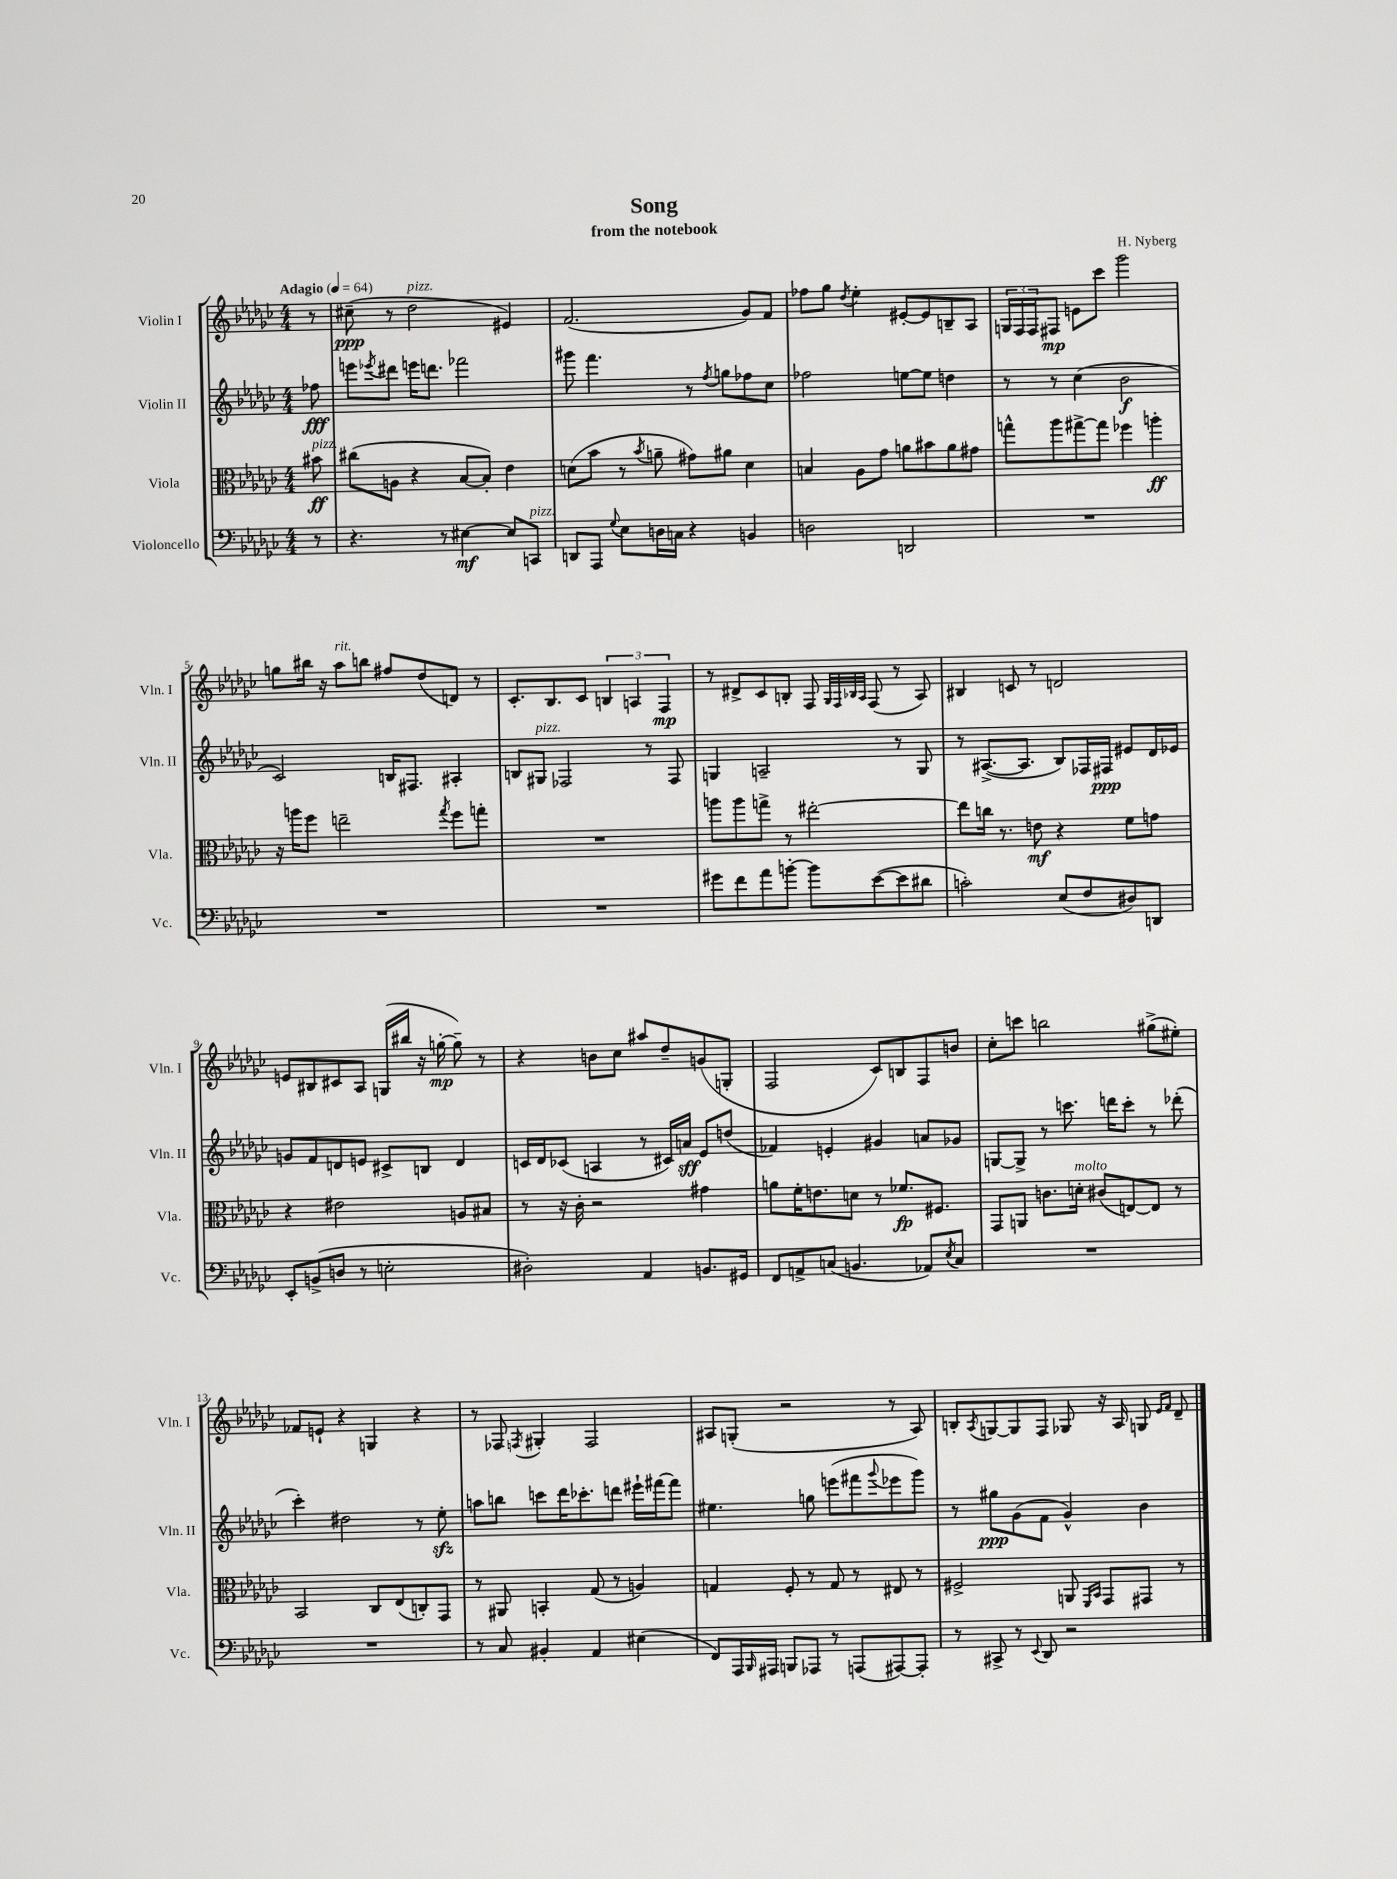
\header { title = "Song" composer = "H. Nyberg" subtitle = "from the notebook" }
<<
\new StaffGroup <<
\new Staff = "s0" \with { instrumentName = "Violin I" shortInstrumentName = "Vln. I" } {
    \clef treble \key ges \major \numericTimeSignature \time 4/4 \partial 8 \tempo "Adagio" 4 = 64
    r8 |
    cis''8--\ppp( r8 des''2^\markup { \italic "pizz." } eis'4) |
    f'2.( ges'8) f'8 |
    fes''8 ges''8 \acciaccatura { des''8 } ees''4-. eis'8~-. eis'8 b8-- aes8 |
    \tuplet 3/2 { g16 f16 f16 } fis8\mp e'8 ces'''8 ges'''2 |
    g''8 bis''16 r16 aes''8^\markup { \italic "rit." } b''8 fis''8 des''8( d'8) r8 |
    ces'8.-. bes8. ces'8 \tuplet 3/2 { b4 a4 f4\mp } |
    r8 dis'8-> ces'8 b8-. f8 \grace { ges32 f32 bes32 aes32 } f8( r8 aes8) |
    bis4 c'8 r8 d'2 |
    e'8 bis8 cis'8 aes8 g16( bis''16 r16 g''16~-.\mp g''8--) r8 |
    r4 b'8 ces''8 ais''8 des''8-- g'8( g8-. |
    f2 ces'8) b8 f8 b'8 |
    ces''8-. c'''8 b''2 gis''8->( eis''8-.) |
    fes'8 e'8-! r4 g4 r4 |
    r8 fes8 \acciaccatura { f8 } gis4-. f2 |
    ais8 g8-.( r2 r8 ais8) |
    b8-. \acciaccatura { aes8 } g8~ g8 f8 ges8 r16 aes16 g8 \grace { ees'16 f'16 } des'8-- \bar "|." |
}
\new Staff = "s1" \with { instrumentName = "Violin II" shortInstrumentName = "Vln. II" } {
    \clef treble \key ges \major \numericTimeSignature \time 4/4 \partial 8
    fes''8\fff |
    e'''8 \acciaccatura { ees'''8 } dis'''8 e'''16 d'''8. fes'''2 |
    gis'''8 f'''4. r8 \acciaccatura { f''8 } g''8 fes''8 ces''8 |
    fes''2 e''8~ e''8 d''4 |
    r8 r8 ces''4( bes'2\f |
    ces'2) b16 fis8. ais4-. |
    b8 gis8^\markup { \italic "pizz." } fes2 r8 fes8 |
    g4 a2-- r8 g8 |
    r8 ais8.~->( ais8. bes8) fes16 fis16\ppp eis'8 des'16 ees'16 |
    g'8 f'8 d'8 e'8 cis'8-> b8 d'4 |
    c'16 des'16 ces'8( a4 r8 cis'16) a'16\sff ees'8 d''8( |
    fes'4) e'4-. gis'4 a'8 ges'8 |
    g8~ g8-> r8 c'''8. d'''16 c'''8-. r8 des'''8-.( |
    ces'''4-.) dis''2 r8 ees''8-.\sfz |
    a''8 b''8 c'''8 des'''16 ces'''8.-. d'''8 eis'''16-! fis'''16~ fis'''8 |
    eis''4. g''8 e'''8( fis'''8 \appoggiatura { ges'''8 } ees'''8 ges'''8) |
    r8 gis''8\ppp ges'8( f'8 ges'4-^) bes'4 \bar "|." |
}
\new Staff = "s2" \with { instrumentName = "Viola" shortInstrumentName = "Vla." } {
    \clef alto \key ges \major \numericTimeSignature \time 4/4 \partial 8
    bis'8\ff^\markup { \italic "pizz." } |
    cis''8( a8 r4 bes8~ bes8-.) ees'4 |
    d'8( bes'8 r8 \acciaccatura { bes'8 } a'8-- gis'8) ais'8 d'4 |
    b4 aes8 ges'8 a'8 bis'8 a'8 gis'8 |
    g''8-^ aes''8 gis''8~-> gis''8 fes''4 a''4-.\ff |
    r16 a''16 f''8 e''2-- \acciaccatura { ges''8 } f''8 g''8-. |
    R1 |
    a''8 a''8 g''8-> r8 eis''2~-. |
    eis''8 c''16 r8. e'8\mf r4 f'8 g'8 |
    r4 eis'2 a8 bis8 |
    r8 r16 ces'16-. r2 gis'4 |
    a'8 f'16-. e'8. d'8 r8 fes'8.\fp fis8. |
    ges,8 a,8 c'8. d'16-.^\markup { \italic "molto" } cis'8( e8~) e8 r8 |
    bes,2 ces8 ees8( c8-.) ges,8 |
    r8 ais,8 b,4-. ges8( r8 a4) |
    g4 f8-. r8 g8 r8 eis8 r8 |
    fis2-> a,8 \grace { f,16 bes,16 } ges,8 gis,8 r8 \bar "|." |
}
\new Staff = "s3" \with { instrumentName = "Violoncello" shortInstrumentName = "Vc." } {
    \clef bass \key ges \major \numericTimeSignature \time 4/4 \partial 8
    r8 |
    r4. r8 eis4~\mf eis8 c,8^\markup { \italic "pizz." } |
    d,8 aes,,8 \appoggiatura { ges8 } ees8 d16 c16 r4 b,4 |
    d2 d,2 |
    R1 |
    R1 |
    R1 |
    gis'8 f'8 aes'8 b'8~-. b'8 ees'8~( ees'8 dis'8 |
    c'2-.) ees8( f8 dis8) d,8 |
    ees,8-. b,8->( d8 r8 e2-. |
    dis2-.) aes,4 b,8. gis,16 |
    f,8 a,8-> c8( b,4. aes,8) \acciaccatura { ees8 } c8 |
    R1 |
    R1 |
    r8 ces8 bis,4-. aes,4 eis4( |
    f,8) aes,,16 \grace { bes,,16 } ais,,16 b,,8 aes,,8 r8 a,,8( ais,,8~) ais,,8-. |
    r8 cis,8-> r8 \appoggiatura { ees,8 } des,8 r2 \bar "|." |
}
>>
>>
